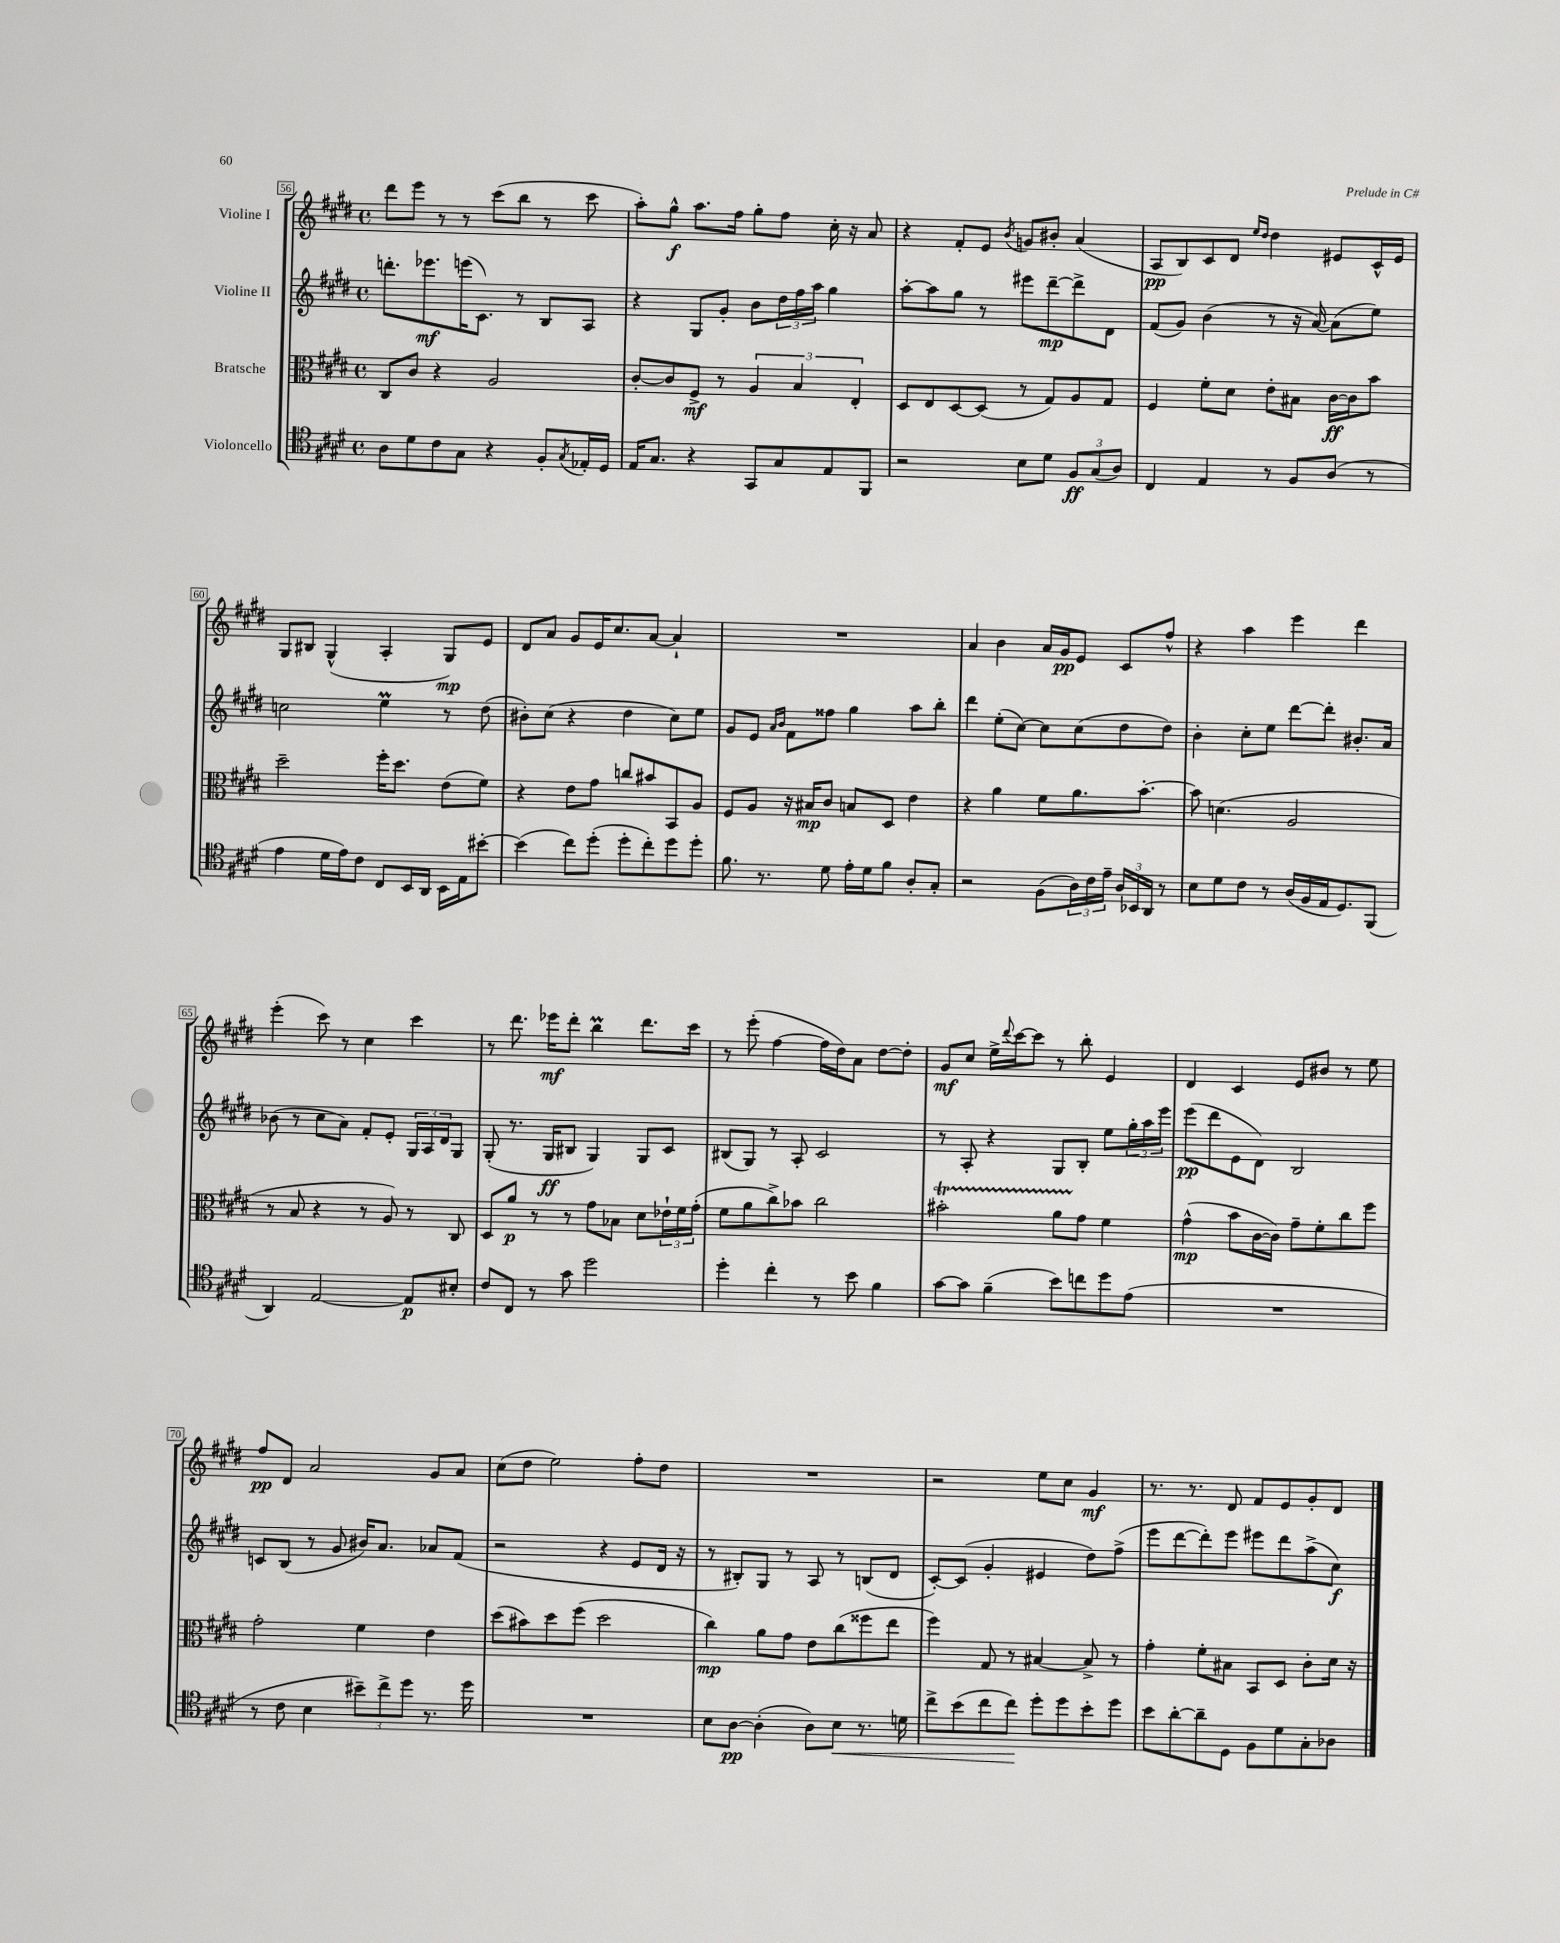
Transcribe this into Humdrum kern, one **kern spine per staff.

**kern	**dynam	**kern	**dynam	**kern	**dynam	**kern	**dynam
*part4	*part4	*part3	*part3	*part2	*part2	*part1	*part1
*staff4	*staff4	*staff3	*staff3	*staff2	*staff2	*staff1	*staff1
*I"Violoncello	*	*I"Bratsche	*	*I"Violine II	*	*I"Violine I	*
*clefC4	*	*clefC3	*	*clefG2	*	*clefG2	*
*k[f#c#g#d#]	*	*k[f#c#g#d#]	*	*k[f#c#g#d#]	*	*k[f#c#g#d#]	*
*M4/4	*	*M4/4	*	*M4/4	*	*M4/4	*
*met(c)	*	*met(c)	*	*met(c)	*	*met(c)	*
=56	=56	=56	=56	=56	=56	=56	=56
8A\L	.	8C#/L	.	8.dddn'\L	.	8ddd#\L	.
8d#\	.	8c#/J	.	.	.	8eee\J	.
.	.	.	.	8.eee-X\	mf	.	.
8c#\	.	4r	.	.	.	8r	.
8G#\J	.	.	.	(16eeen\K	.	8r	.
.	.	.	.	8.c#\J)	.	.	.
4r	.	2A/	.	.	.	(8ccc#\L	.
.	.	.	.	8r	.	8bb\J	.
8F#'/L	.	.	.	8B/L	.	8r	.
8qG#/	.	.	.	.	.	.	.
16E-X'/L	.	.	.	8A/J	.	8ccc#\	.
16D#/JJ	.	.	.	.	.	.	.
=57	=57	=57	=57	=57	=57	=57	=57
16E/KL	.	[8c#'/L	.	4r	.	8aa'\L)	.
8.G#/J	.	.	.	.	.	.	.
.	.	8c#/]	.	.	.	8gg#^^\J	f
4r	.	8F#^/J	mf	8G#/L	.	8.aa\L	.
.	.	8r	.	8g#'/J	.	.	.
.	.	.	.	.	.	16ff#\Jk	.
8GG#/L	.	6A/	.	8b\L	.	8gg#'\L	.
8G#/	.	.	.	24dd#\L	.	8ff#\J	.
.	.	6B/	.	24ff#\	.	.	.
.	.	.	.	24aa\JJ	.	.	.
8E/	.	.	.	4gg#\	.	16cc#'\	.
.	.	.	.	.	.	16r	.
.	.	6E'/	.	.	.	.	.
8FF#/J	.	.	.	.	.	8a/	.
=58	=58	=58	=58	=58	=58	=58	=58
2r	.	8D#/L	.	[8aa'\L	.	4r	.
.	.	8E/	.	8aa\]	.	.	.
.	.	[8D#/	.	8gg#\J	.	8f#'/L	.
.	.	(8D#/J]	.	8r	.	8e/J	.
.	.	.	.	.	.	8qb/	.
8B\L	.	8r	.	8eee#X\L	.	8gn/L	.
8d#\J	.	8G#/L)	.	[8ddd#~\	mp	8b#X'/J	.
12F#/L	ff	8A/	.	8ddd#^\]	.	(4a/	.
(12G#/	.	.	.	.	.	.	.
.	.	8G#/J	.	8d#\J	.	.	.
12A/J)	.	.	.	.	.	.	.
=59	=59	=59	=59	=59	=59	=59	=59
4C#/	.	4F#/	.	(8f#/L	.	8A/L	pp
.	.	.	.	8g#/J)	.	8B/)	.
4E/	.	8f#'\L	.	(4b\	.	8c#/	.
.	.	8d#\J	.	.	.	8d#/J	.
.	.	.	.	.	.	16qqee/LL	.
.	.	.	.	.	.	16qqdd#/JJ	.
8r	.	8e'\L	.	8r	.	4dd#\	.
8F#/L	.	8B#X\J	.	16r	.	.	.
.	.	.	.	[16a/)	.	.	.
(8A/J	.	[16c#\LL	ff	(8a\L]	.	8e#X/L	.
.	.	16c#\J]	.	.	.	.	.
8r	.	8b\J	.	8ee\J)	.	16c#^^/L	.
.	.	.	.	.	.	16e#/JJ	.
!!LO:LB:g=z
=60	=60	=60	=60	=60	=60	=60	=60
4e\	.	2dd#~\	.	2ccn\	.	8G#/L	.
.	.	.	.	.	.	8B#X/J	.
16d#\LL	.	.	.	.	.	(4G#^^/	.
16e\J)	.	.	.	.	.	.	.
8c#\J	.	.	.	.	.	.	.
8C#/L	.	16ff#'\KL	.	4eeM\	.	4A'/	.
.	.	8.dd#\J	.	.	.	.	.
16BB/L	.	.	.	.	.	.	.
16AA/JJ	.	.	.	.	.	.	.
16BB\LL	.	(8e\L	.	8r	.	8G#/L)	mp
16E\J	.	.	.	.	.	.	.
[8b#X'\J	.	8f#\J)	.	(8dd#\	.	8e/J	.
=61	=61	=61	=61	=61	=61	=61	=61
(4b#\]	.	4r	.	8b#X'\L)	.	8d#/L	.
.	.	.	.	(8cc#\J	.	8a/J	.
8cc#\L)	.	8e\L	.	4r	.	8g#/L	.
(8dd#'\J	.	8g#\J	.	.	.	16e/K	.
.	.	.	.	.	.	8.cc#/	.
8dd#'\L	.	8ccn/L	.	4dd#\	.	.	.
8cc#'\)	.	8b#X/	.	.	.	[8a/J	.
8dd#\	.	8BB/	.	8cc#\L)	.	4a`/]	.
8dd#'\J	.	8A/J	.	8ee\J	.	.	.
=62	=62	=62	=62	=62	=62	=62	=62
8.f#\	.	8F#/L	.	8g#/L	.	1r	.
.	.	8A/J	.	8e/J	.	.	.
8.r	.	.	.	.	.	.	.
.	.	.	.	16qqa/LL	.	.	.
.	.	.	.	16qqb/JJ	.	.	.
.	.	16r	.	8f#\L	.	.	.
.	.	16B#X/KL	mp	.	.	.	.
8d#\	.	8c#/J	.	8ff##X\J	.	.	.
16e'\LL	.	8Bn/L	.	4gg#\	.	.	.
16d#\J	.	.	.	.	.	.	.
8f#\J	.	8D#/J	.	.	.	.	.
8A'/L	.	4e\	.	8aa\L	.	.	.
8G#'/J	.	.	.	8bb'\J	.	.	.
=63	=63	=63	=63	=63	=63	=63	=63
2r	.	4r	.	4ddd#\	.	4a/	.
.	.	4a\	.	(8ee'\L	.	4b\	.
.	.	.	.	[8cc#\J)	.	.	.
(8F#\L	.	8f#\L	.	8cc#\L]	.	16a/LL	.
.	.	.	.	.	.	16g#/J	pp
24A\L)	.	8.a\	.	(8cc#\	.	8e/J	.
24c#\	.	.	.	.	.	.	.
24e~\JJ	.	.	.	.	.	.	.
24A/LL	.	.	.	8dd#\	.	8c#/L	.
24BB-X/	.	.	.	.	.	.	.
.	.	[8.b'\J	.	.	.	.	.
24AA/JJ	.	.	.	.	.	.	.
8r	.	.	.	8dd#\J)	.	8ff#^^/J	.
=64	=64	=64	=64	=64	=64	=64	=64
8B\L	.	8b\]	.	4b'\	.	4r	.
8d#\	.	(4.dn\	.	.	.	.	.
8c#\J	.	.	.	8cc#'\L	.	4aa\	.
8r	.	.	.	8ee\J	.	.	.
(16A/LL	.	2A/	.	[8ddd#\L	.	4eee\	.
16F#/	.	.	.	.	.	.	.
16E/J	.	.	.	8ddd#'\J]	.	.	.
8.D#/)	.	.	.	.	.	.	.
.	.	.	.	8.b#X'/L	.	4ddd#\	.
(8FF#/J	.	.	.	.	.	.	.
.	.	.	.	16a/Jk	.	.	.
!!LO:LB:g=z
=65	=65	=65	=65	=65	=65	=65	=65
4AA/)	.	8r	.	(8b-X\	.	(4eee'\	.
.	.	8B/	.	8r	.	.	.
[2E/	.	4r	.	8cc#\L	.	8ccc#\)	.
.	.	.	.	8a\J)	.	8r	.
.	.	8r	.	8f#'/L	.	4cc#\	.
.	.	8A/)	.	8e'/J	.	.	.
8E/L]	p	8r	.	24G#/LL	.	4ccc#\	.
.	.	.	.	24A/	.	.	.
.	.	.	.	24d#/J	.	.	.
8B#X'/J	.	8C#/	.	8G#/J	.	.	.
=66	=66	=66	=66	=66	=66	=66	=66
8c#/L	.	8D#/L	.	(8G#'/	.	8r	.
8C#/J	.	8a/J	p	8.r	.	8.ddd#\	.
8r	.	8r	.	.	.	.	.
.	.	.	.	16G#/KL	ff	16eee-X\KL	mf
8g#\	.	8r	.	8B#X/J	.	8ddd#'\J	.
2dd#\	.	8g#\L	.	4G#/)	.	4bbM\	.
.	.	8B-X\J	.	.	.	.	.
.	.	8d#\L	.	8G#/L	.	8.ddd#\L	.
.	.	24e-X`\L	.	8c#/J	.	.	.
.	.	24f#\	.	.	.	.	.
.	.	.	.	.	.	16ccc#\Jk	.
.	.	(24g#'\JJ	.	.	.	.	.
=67	=67	=67	=67	=67	=67	=67	=67
4dd#'\	.	8f#\L	.	(8B#X/L	.	8r	.
.	.	8a\	.	8G#/J)	.	(8eee'\	.
4cc#'\	.	8cc#^\)	.	8r	.	[4ff#\	.
.	.	8b-X\J	.	8A'/	.	.	.
8r	.	2cc#\	.	2c#/	.	16ff#\LL]	.
.	.	.	.	.	.	16dd#\J)	.
8b\	.	.	.	.	.	8a\J	.
4f#\	.	.	.	.	.	[8dd#\L	.
.	.	.	.	.	.	8dd#'\J]	.
=68	=68	=68	=68	=68	=68	=68	=68
[8g#\L	.	2b#Xt'\	.	8r	.	8g#/L	mf
8g#\J]	.	.	.	8A'/	.	8cc#/J	.
(4f#~\	.	.	.	4r	.	16ee^\LL	.
.	.	.	.	.	.	8qqddd#/	.
.	.	.	.	.	.	[16ccc#\J	.
.	.	.	.	.	.	8ccc#\J]	.
8b\L)	.	8aTTT\L	.	8G#/L	.	8r	.
8ccn\	.	8g#\J	.	8B'/J	.	8bb'\	.
8dd#\	.	4f#\	.	8ee\L	.	4e/	.
(8e\J	.	.	.	24gg#'\L	.	.	.
.	.	.	.	24aa\	.	.	.
.	.	.	.	24eee\JJ	.	.	.
=69	=69	=69	=69	=69	=69	=69	=69
1r	.	(4g#^^\	mp	(8eee\L	pp	4d#/	.
.	.	.	.	8ddd#\	.	.	.
.	.	8b\L	.	8e\	.	4c#/	.
.	.	[16c#\L	.	8d#\J)	.	.	.
.	.	16c#\JJ])	.	.	.	.	.
.	.	8g#~\L	.	2B/	.	8e/L	.
.	.	8f#'\	.	.	.	8b#X/J	.
.	.	8cc#\	.	.	.	8r	.
.	.	8ff#\J	.	.	.	8ee\	.
!!LO:LB:g=z
=70	=70	=70	=70	=70	=70	=70	=70
8r	.	2g#'\	.	8cn/L	.	8ff#/L	pp
8c#\	.	.	.	(8B/J	.	8d#/J	.
4B\	.	.	.	8r	.	2a/	.
.	.	.	.	8g#/	.	.	.
12b#X~\L)	.	4f#\	.	16b#X/KL)	.	.	.
.	.	.	.	8.a/J	.	.	.
12cc#^\	.	.	.	.	.	.	.
12dd#\J	.	.	.	.	.	.	.
8.r	.	4e\	.	8a-X/L	.	8g#/L	.
.	.	.	.	(8f#/J	.	8a/J	.
16dd#\	.	.	.	.	.	.	.
=71	=71	=71	=71	=71	=71	=71	=71
1r	.	(8dd#\L	.	2r	.	(8cc#\L	.
.	.	8b#X\)	.	.	.	8dd#\J	.
.	.	8dd#\	.	.	.	2ee\)	.
.	.	(8ff#\J	.	.	.	.	.
.	.	2dd#\	.	4r	.	.	.
.	.	.	.	8e/L	.	8ff#'\L	.
.	.	.	.	16d#/Jk	.	8dd#\J	.
.	.	.	.	16r	.	.	.
=72	=72	=72	=72	=72	=72	=72	=72
8B\L	.	4cc#\)	mp	8r	.	1r	.
[8A\J	pp	.	.	8B#X'/L)	.	.	.
(4A'\]	.	8a\L	.	8G#/J	.	.	.
.	.	8g#\J	.	8r	.	.	.
8A\L)	.	8e\L	.	8A/	.	.	.
!	!LO:HP:b	!	!	!	!	!	!
8B\J	<	(8cc#\	.	8r	.	.	.
8.r	.	8ff##X\	.	(8Bn/L	.	.	.
.	.	8ee\J	.	8d#/J	.	.	.
16dn\	.	.	.	.	.	.	.
=73	=73	=73	=73	=73	=73	=73	=73
8cc#^\L	.	4ff#\)	.	[8c#'/L)	.	2r	.
(8b\	.	.	.	(8c#/J]	.	.	.
8cc#\	.	8G#/	.	4g#'/	.	.	.
8cc#\J)	.	8r	.	.	.	.	.
8dd#'\L	[	[4B#X/	.	4e#X/	.	8ee\L	.
8dd#\	.	.	.	.	.	8cc#\J	.
8b'\	.	8B#^/]	.	8dd#\L)	.	4g#/	mf
8dd#\J	.	8r	.	(8ff#^\J	.	.	.
=74	=74	=74	=74	=74	=74	=74	=74
8b\L	.	4g#'\	.	8eee\L	.	8.r	.
[8a'\	.	.	.	[8ddd#\	.	.	.
.	.	.	.	.	.	8.r	.
8a~\]	.	8f#'\L	.	8ddd#'\])	.	.	.
8D#\J	.	8B#X\J	.	8eee\J	.	8d#/	.
8F#\L	.	8BB/L	.	8eee#X\L	.	8f#/L	.
8d#\	.	8D#/J	.	8ddd#\	.	8e/	.
8G#'\	.	8c#'\L	.	(8aa^\	.	8g#'/	.
8A-X\J	.	16d#\Jk	.	8cc#\J)	f	8d#/J	.
.	.	16r	.	.	.	.	.
==	==	==	==	==	==	==	==
*-	*-	*-	*-	*-	*-	*-	*-
